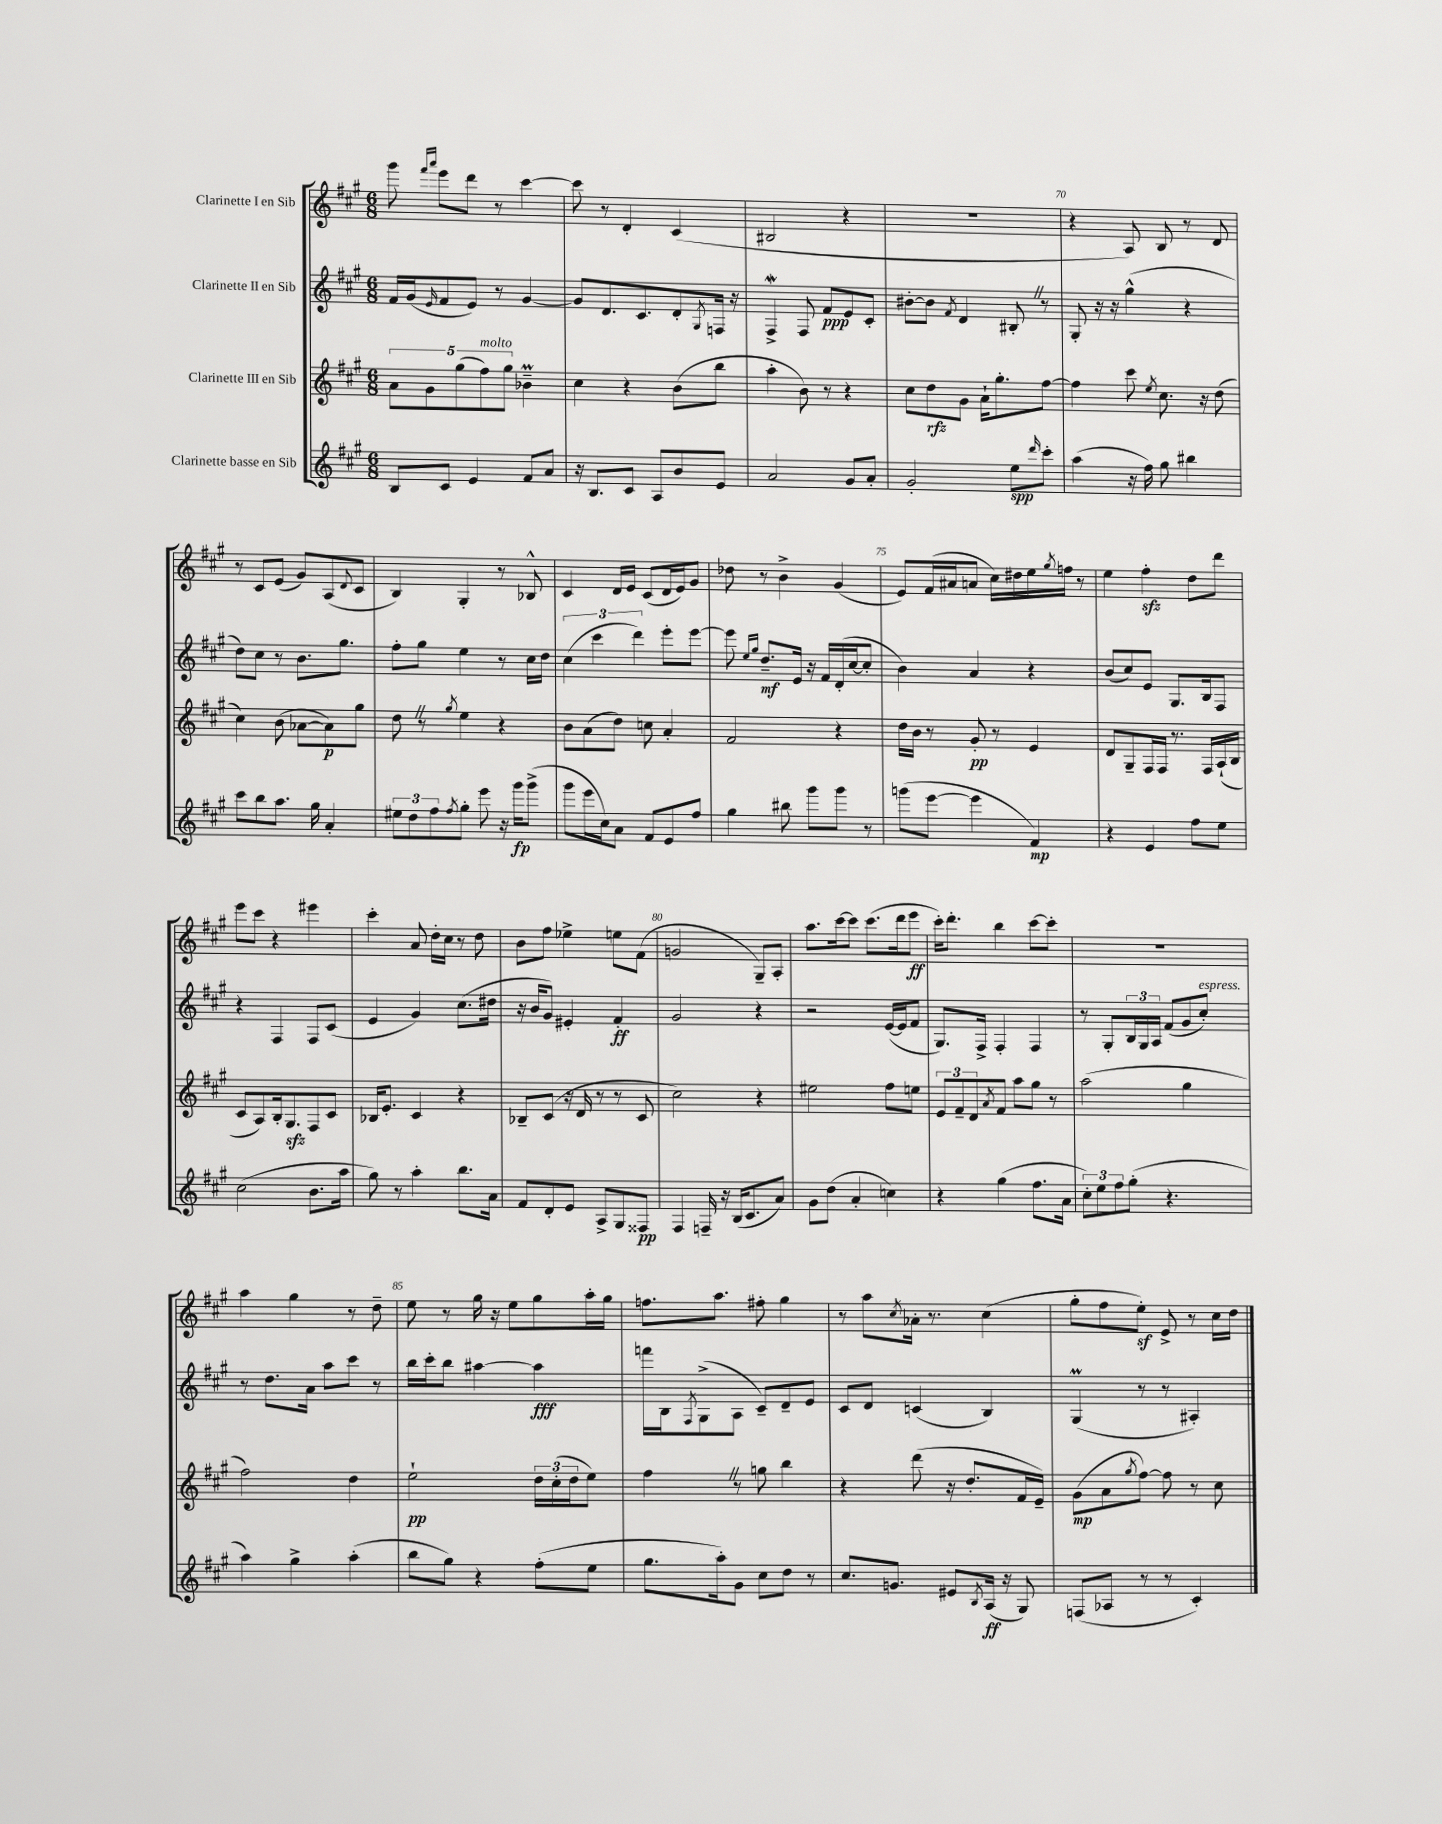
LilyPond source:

<<
\new StaffGroup <<
\new Staff = "s0" \with { instrumentName = "Clarinette I en Sib" } {
    \clef treble \key a \major \numericTimeSignature \time 6/8
    gis'''8 \grace { fis'''16 a'''16 } e'''8 d'''8 r8 cis'''4~ |
    cis'''8 r8 d'4-. cis'4( |
    bis2 r4 |
    R2. |
    r4 a8) b8 r8 d'8 |
    r8 cis'8 e'8( gis'8) a8( \appoggiatura { d'8 } cis'8 |
    b4) gis4-. r8 bes8-^ |
    cis'4 d'16 e'16 cis'8( d'16 e'16) gis'8 |
    des''8 r8 b'4-> gis'4( |
    e'8) fis'16( ais'16 a'8 cis''16) dis''16 e''16 \acciaccatura { gis''8 } f''16 r8 |
    e''4 fis''4-.\sfz d''8 d'''8 |
    e'''8 cis'''8 r4 eis'''4 |
    cis'''4-. a'8 d''16-. cis''16 r8 d''8 |
    b'8 fis''8 ees''4-> e''8 fis'8( |
    g'2 gis8--) a8-. |
    a''8. cis'''16~ cis'''8 cis'''8.( d'''16 e'''8\ff |
    cis'''16-.) d'''8.-. b''4 cis'''8~ cis'''8-. |
    R2. |
    a''4 gis''4 r8 d''8-- |
    e''8 r8 gis''16 r16 e''8 gis''8 a''16-. gis''16 |
    f''8. a''8. fis''8-. gis''4 |
    r8 a''8 \acciaccatura { cis''8 } aes'16-. r8. cis''4( |
    gis''8-. fis''8 e''8-.\sf) e'8-> r8 cis''16 d''16 \bar "|." |
}
\new Staff = "s1" \with { instrumentName = "Clarinette II en Sib" } {
    \clef treble \key a \major \numericTimeSignature \time 6/8
    fis'16 gis'16( \grace { e'16 } fis'8 e'8) r8 gis'4~ |
    gis'8 d'8. cis'8. d'8-. \acciaccatura { gis8 } f16 r16 |
    fis4->\mordent fis8 fis'8\ppp e'8 cis'8-. |
    bis'8~-. bis'8 \acciaccatura { fis'8 } d'4 bis8-. \once \override BreathingSign.text = \markup { \musicglyph "scripts.caesura.straight" } \breathe r8 |
    gis8-. r16 r16 gis''4-^( r4 |
    d''8) cis''8 r8 b'8. gis''8. |
    fis''8-. gis''8 e''4 r8 cis''16 d''16 |
    \tuplet 3/2 { cis''4( cis'''4 d'''4) } e'''8-. e'''8~ |
    e'''8 \grace { e''16 gis''16 } d''8.--\mf e'16 r16 fis'16 d'16-.( cis''16~ cis''8-. |
    b'4) a'4 r4 |
    b'8( cis''8) e'8 gis8. b16 fis8 |
    r4 fis4 fis8 cis'8( |
    e'4 gis'4) cis''8.( dis''16 |
    r16 b'16 gis'8) eis'4-. fis'4-.\ff |
    gis'2 r4 |
    r2 e'16~( e'16 fis'8 |
    gis8.) fis16-> fis4-. fis4 |
    r8 gis8-. \tuplet 3/2 { b16 gis16 a16 } fis'8( gis'8 cis''8-.^\markup { \italic "espress." }) |
    r8 d''8. a'16 a''8 cis'''8 r8 |
    b''16 cis'''16-. b''8 ais''4~ ais''4\fff |
    f'''16 b16 \acciaccatura { fis8 } gis8->( a8 cis'8--) d'8-- e'8 |
    cis'8 d'8 c'4( b4) |
    gis4\prall( r8 r8 ais4-.) \bar "|." |
}
\new Staff = "s2" \with { instrumentName = "Clarinette III en Sib" } {
    \clef treble \key a \major \numericTimeSignature \time 6/8
    \tuplet 5/4 { a'8 gis'8 gis''8( fis''8^\markup { \italic "molto" }) gis''8 } bes'4--\prall |
    cis''4 r4 b'8( b''8 |
    a''4-. b'8) r8 r4 |
    cis''8 d''8\rfz gis'8 a'16-! gis''8.-. fis''8~ |
    fis''4 cis'''8 \acciaccatura { e''8 } cis''8. r16 d''8( |
    cis''4) b'8( aes'8~ aes'8\p) gis''8 |
    d''8 \once \override BreathingSign.text = \markup { \musicglyph "scripts.caesura.straight" } \breathe r8 \acciaccatura { gis''8 } e''4 r4 |
    b'8 a'8( d''8) c''8 a'4-. |
    fis'2 r4 |
    d''16 b'16 r8 gis'8-.\pp r8 e'4 |
    d'8 gis8-- fis16 fis16 r8. fis16 a16-!( b16 |
    cis'8 a8) b16-. gis8.\sfz fis8 cis'8 |
    bes16 e'8.-. cis'4 r4 |
    bes8-- cis'8( r16 d'16 r8 r8 cis'8 |
    cis''2) r4 |
    eis''2 fis''8 e''8 |
    \tuplet 3/2 { e'8 fis'8-- d'8 } \acciaccatura { a'8 } fis'8 a''8 gis''8 r8 |
    a''2( gis''4 |
    fis''2) d''4 |
    e''2-!\pp \tuplet 3/2 { d''16 cis''16-.( d''16 } e''8) |
    fis''4 \once \override BreathingSign.text = \markup { \musicglyph "scripts.caesura.straight" } \breathe r8 g''8 b''4 |
    r4 d'''8( r16 d''8.-. fis'16 e'16--) |
    gis'8\mp( a'8 \acciaccatura { gis''8 } fis''8~) fis''8 r8 cis''8 \bar "|." |
}
\new Staff = "s3" \with { instrumentName = "Clarinette basse en Sib" } {
    \clef treble \key a \major \numericTimeSignature \time 6/8
    b8 cis'8 e'4 fis'8 a'8 |
    r16 b8. cis'8 a8 b'8 e'8 |
    a'2 gis'8 a'8-. |
    gis'2-. e''8\spp \grace { d'''16 } cis'''8-. |
    a''4( r16 fis''16) gis''8 bis''4 |
    cis'''8 b''8 a''8. gis''16 a'4-. |
    \tuplet 3/2 { eis''8 d''8 fis''8 } \acciaccatura { fis''8 } gis''8-. e'''8 r16 gis'''16\fp gis'''8->( |
    gis'''8 e'''16 cis''16) a'8 fis'8 e'8 fis''8 |
    gis''4 bis''8 gis'''8 gis'''8 r8 |
    g'''8( e'''8~ e'''4 fis'4\mp) |
    r4 e'4 fis''8 e''8 |
    cis''2( b'8. a''16 |
    gis''8) r8 a''4-. b''8. a'16 |
    fis'8 d'8-. e'8 a8-> gis8 fisis8\pp |
    fis4 f16-- r16 b16( cis'8. a'8) |
    gis'8 d''8( a'4-. c''4) |
    r4 gis''4( fis''8. a'16 |
    \tuplet 3/2 { cis''8-.) e''8 fis''8 } gis''8-.( r4. |
    a''4) gis''4-> a''4-.( |
    b''8 gis''8) r4 fis''8-.( e''8 |
    gis''8. a''16-.) gis'8 cis''8 d''8 r8 |
    cis''8. g'8. eis'8 \acciaccatura { b8 } a16\ff( r16 gis8) |
    f8( aes8 r8 r8 cis'4-.) \bar "|." |
}
>>
>>
\layout { \context { \Score currentBarNumber = #66 \override BarNumber.break-visibility = ##(#f #t #t) barNumberVisibility = #(every-nth-bar-number-visible 5) } }
